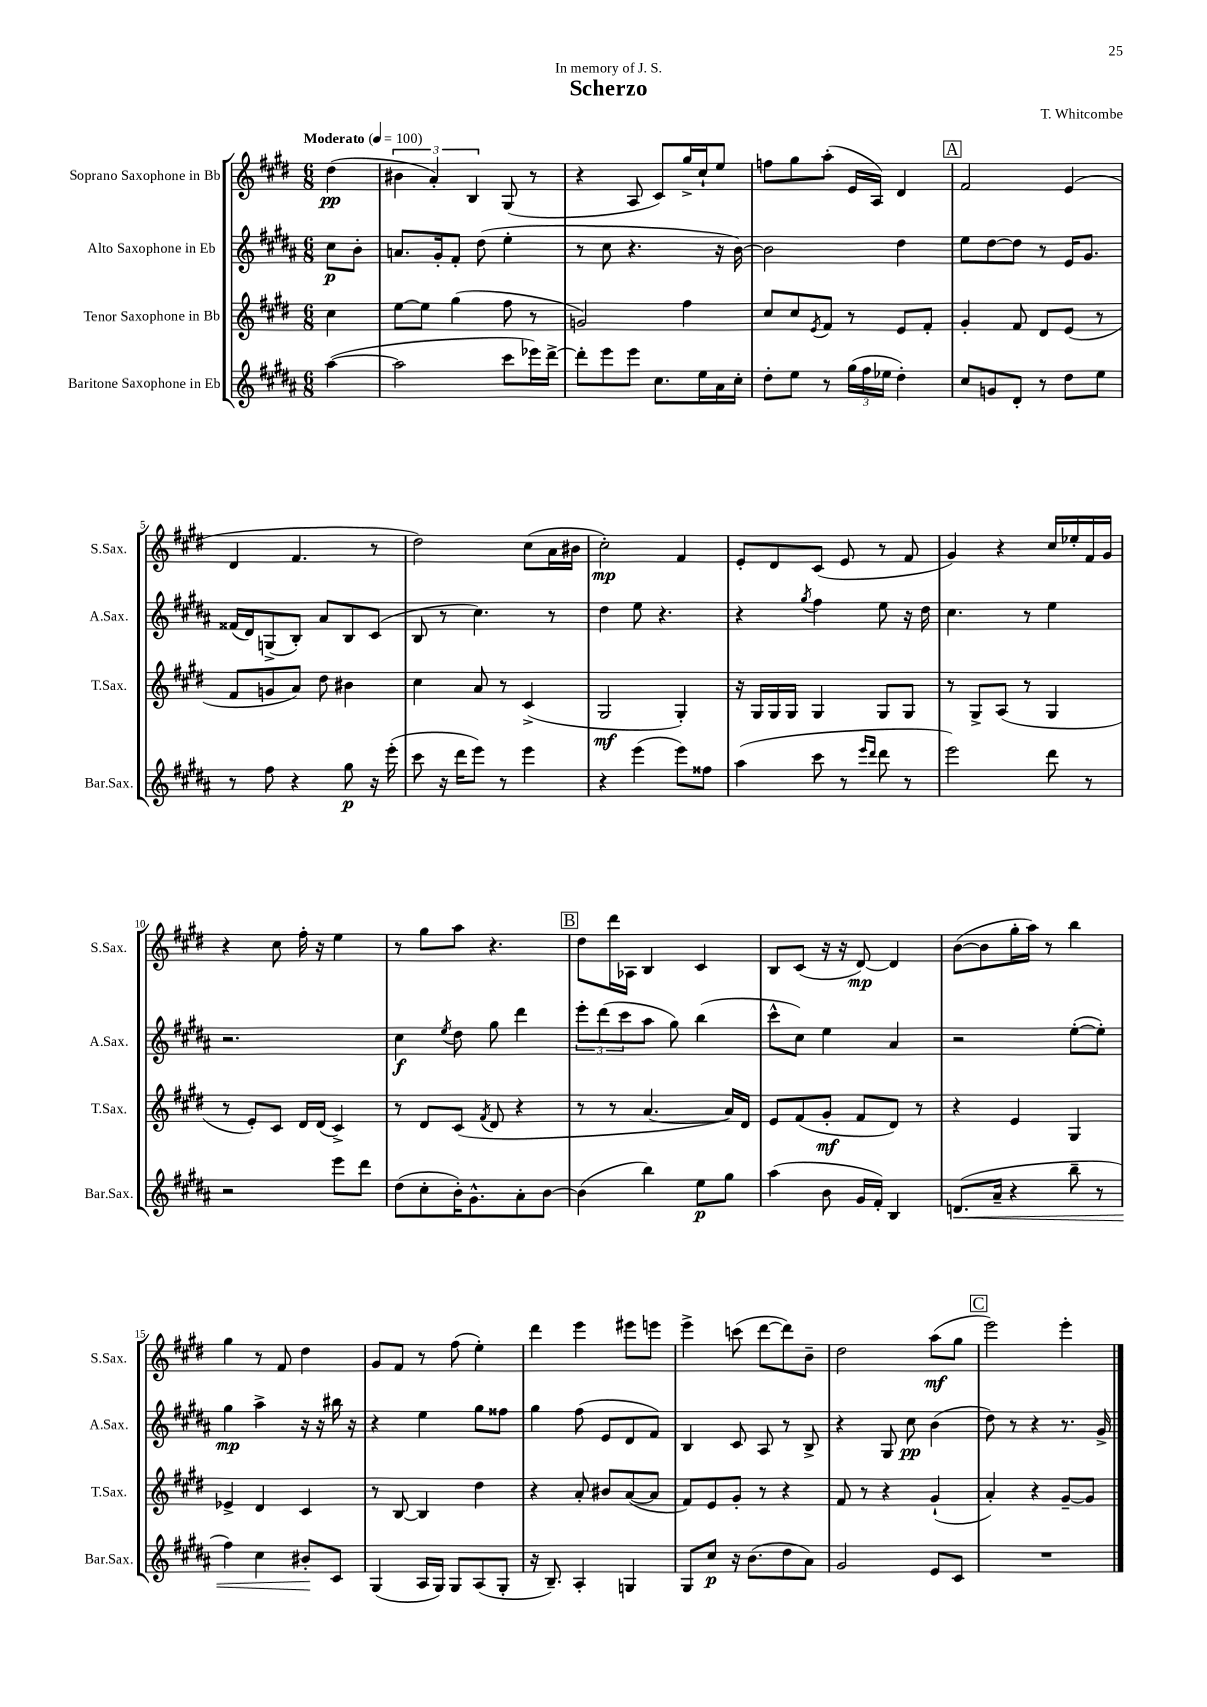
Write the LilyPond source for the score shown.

\header { title = "Scherzo" composer = "T. Whitcombe" dedication = "In memory of J. S." }
<<
\new StaffGroup <<
\new Staff = "s0" \with { instrumentName = "Soprano Saxophone in Bb" shortInstrumentName = "S.Sax." } {
    \clef treble \key e \major \numericTimeSignature \time 6/8 \partial 4 \tempo "Moderato" 4 = 100
    dis''4\pp( |
    \tuplet 3/2 { bis'4 a'4-.) b4 } gis8( r8 |
    r4 a8 cis'8) gis''16-> cis''16-! e''8 |
    f''8 gis''8 a''8-.( e'16 a16) dis'4 |
    \mark \markup { \box "A" } fis'2 e'4( |
    dis'4 fis'4. r8 |
    dis''2) cis''8( a'16 bis'16 |
    cis''2-.\mp) fis'4 |
    e'8-. dis'8 cis'8( e'8 r8 fis'8 |
    gis'4) r4 cis''16 ees''16-. fis'16 gis'16 |
    r4 cis''8 fis''16-. r16 e''4 |
    r8 gis''8 a''8 r4. |
    \mark \markup { \box "B" } dis''8 dis'''16 aes16 b4 cis'4 |
    b8 cis'8( r16 r16 dis'8~\mp) dis'4 |
    b'8~( b'8 gis''16-. a''16) r8 b''4 |
    gis''4 r8 fis'8 dis''4 |
    gis'8 fis'8 r8 fis''8( e''4-.) |
    dis'''4 e'''4 eis'''8 e'''8 |
    e'''4-> c'''8( dis'''8~ dis'''8) b'8-- |
    dis''2 a''8\mf( gis''8 |
    \mark \markup { \box "C" } e'''2) e'''4-. \bar "|." |
}
\new Staff = "s1" \with { instrumentName = "Alto Saxophone in Eb" shortInstrumentName = "A.Sax." } {
    \clef treble \key b \major \numericTimeSignature \time 6/8 \partial 4
    cis''8\p b'8-. |
    a'8. gis'16-. fis'8-. dis''8( e''4-. |
    r8 cis''8 r4. r16 b'16~) |
    b'2 dis''4 |
    \mark \markup { \box "A" } e''8 dis''8~ dis''8 r8 e'16 gis'8. |
    fisis'16( dis'16) g8->( b8-.) ais'8 b8 cis'8( |
    b8 r8 cis''4.) r8 |
    dis''4 e''8 r4. |
    r4 \acciaccatura { gis''8 } fis''4 e''8 r16 dis''16 |
    cis''4. r8 e''4 |
    r2. |
    cis''4\f \acciaccatura { e''8 } dis''8 gis''8 dis'''4 |
    \mark \markup { \box "B" } \tuplet 3/2 { e'''8-. dis'''8( cis'''8 } ais''8 gis''8) b''4( |
    cis'''8-^ cis''8) e''4 ais'4 |
    r2 e''8~-.( e''8-.) |
    gis''4\mp ais''4-> r16 r16 bis''16 r16 |
    r4 e''4 gis''8 fisis''8 |
    gis''4 fis''8( e'8 dis'8 fis'8) |
    b4 cis'8 ais8 r8 b8-> |
    r4 gis8 cis''8\pp b'4( |
    \mark \markup { \box "C" } dis''8) r8 r4 r8. gis'16-> \bar "|." |
}
\new Staff = "s2" \with { instrumentName = "Tenor Saxophone in Bb" shortInstrumentName = "T.Sax." } {
    \clef treble \key e \major \numericTimeSignature \time 6/8 \partial 4
    cis''4 |
    e''8~ e''8 gis''4( fis''8 r8 |
    g'2) fis''4 |
    cis''8 cis''8 \acciaccatura { e'8 } fis'8 r8 e'8 fis'8-. |
    \mark \markup { \box "A" } gis'4-. fis'8 dis'8 e'8( r8 |
    fis'8 g'8 a'8) dis''8 bis'4 |
    cis''4 a'8 r8 cis'4->( |
    gis2\mf gis4-.) |
    r16 gis16 gis16 gis16 gis4 gis8 gis8 |
    r8 gis8-> a8( r8 gis4 |
    r8 e'8-.) cis'8 dis'16 dis'16( cis'4->) |
    r8 dis'8 cis'8( \acciaccatura { fis'8 } dis'8 r4 |
    \mark \markup { \box "B" } r8 r8 a'4.~ a'16) dis'16 |
    e'8 fis'8( gis'8-.\mf fis'8 dis'8) r8 |
    r4 e'4 gis4 |
    ees'4-> dis'4 cis'4 |
    r8 b8~ b4 dis''4 |
    r4 a'8-. bis'8 a'8~( a'8 |
    fis'8) e'8 gis'8-. r8 r4 |
    fis'8 r8 r4 gis'4-!( |
    \mark \markup { \box "C" } a'4-.) r4 gis'8~-- gis'8 \bar "|." |
}
\new Staff = "s3" \with { instrumentName = "Baritone Saxophone in Eb" shortInstrumentName = "Bar.Sax." } {
    \clef treble \key b \major \numericTimeSignature \time 6/8 \partial 4
    ais''4~( |
    ais''2 cis'''8 ees'''16) dis'''16~-> |
    dis'''8-. e'''8 e'''8 cis''8. e''16 ais'16 cis''16-. |
    dis''8-. e''8 r8 \tuplet 3/2 { gis''16( fis''16 ees''16 } dis''4-.) |
    \mark \markup { \box "A" } cis''8 g'8 dis'8-. r8 dis''8 e''8 |
    r8 fis''8 r4 gis''8\p r16 e'''16-.( |
    cis'''8 r16 dis'''16 e'''8) r8 e'''4 |
    r4 e'''4( e'''8) fisis''8 |
    ais''4( cis'''8 r8 \grace { e'''16 dis'''16 } dis'''8 r8 |
    e'''2) dis'''8 r8 |
    r2 e'''8 dis'''8 |
    dis''8( cis''8-. b'16-.) gis'8.-^ ais'8-. b'8~ |
    \mark \markup { \box "B" } b'4( b''4) e''8\p gis''8 |
    ais''4( b'8 gis'16 fis'16-.) b4 |
    d'8.\<( ais'16-- r4 b''8-- r8 |
    fis''4) cis''4 bis'8-.\! cis'8 |
    gis4( ais16 gis16) gis8 ais8( gis8-. |
    r16 b8.--) ais4-. g4 |
    gis8 cis''8\p r16 b'8.( dis''8 ais'8) |
    gis'2 e'8 cis'8 |
    \mark \markup { \box "C" } R2. \bar "|." |
}
>>
>>
